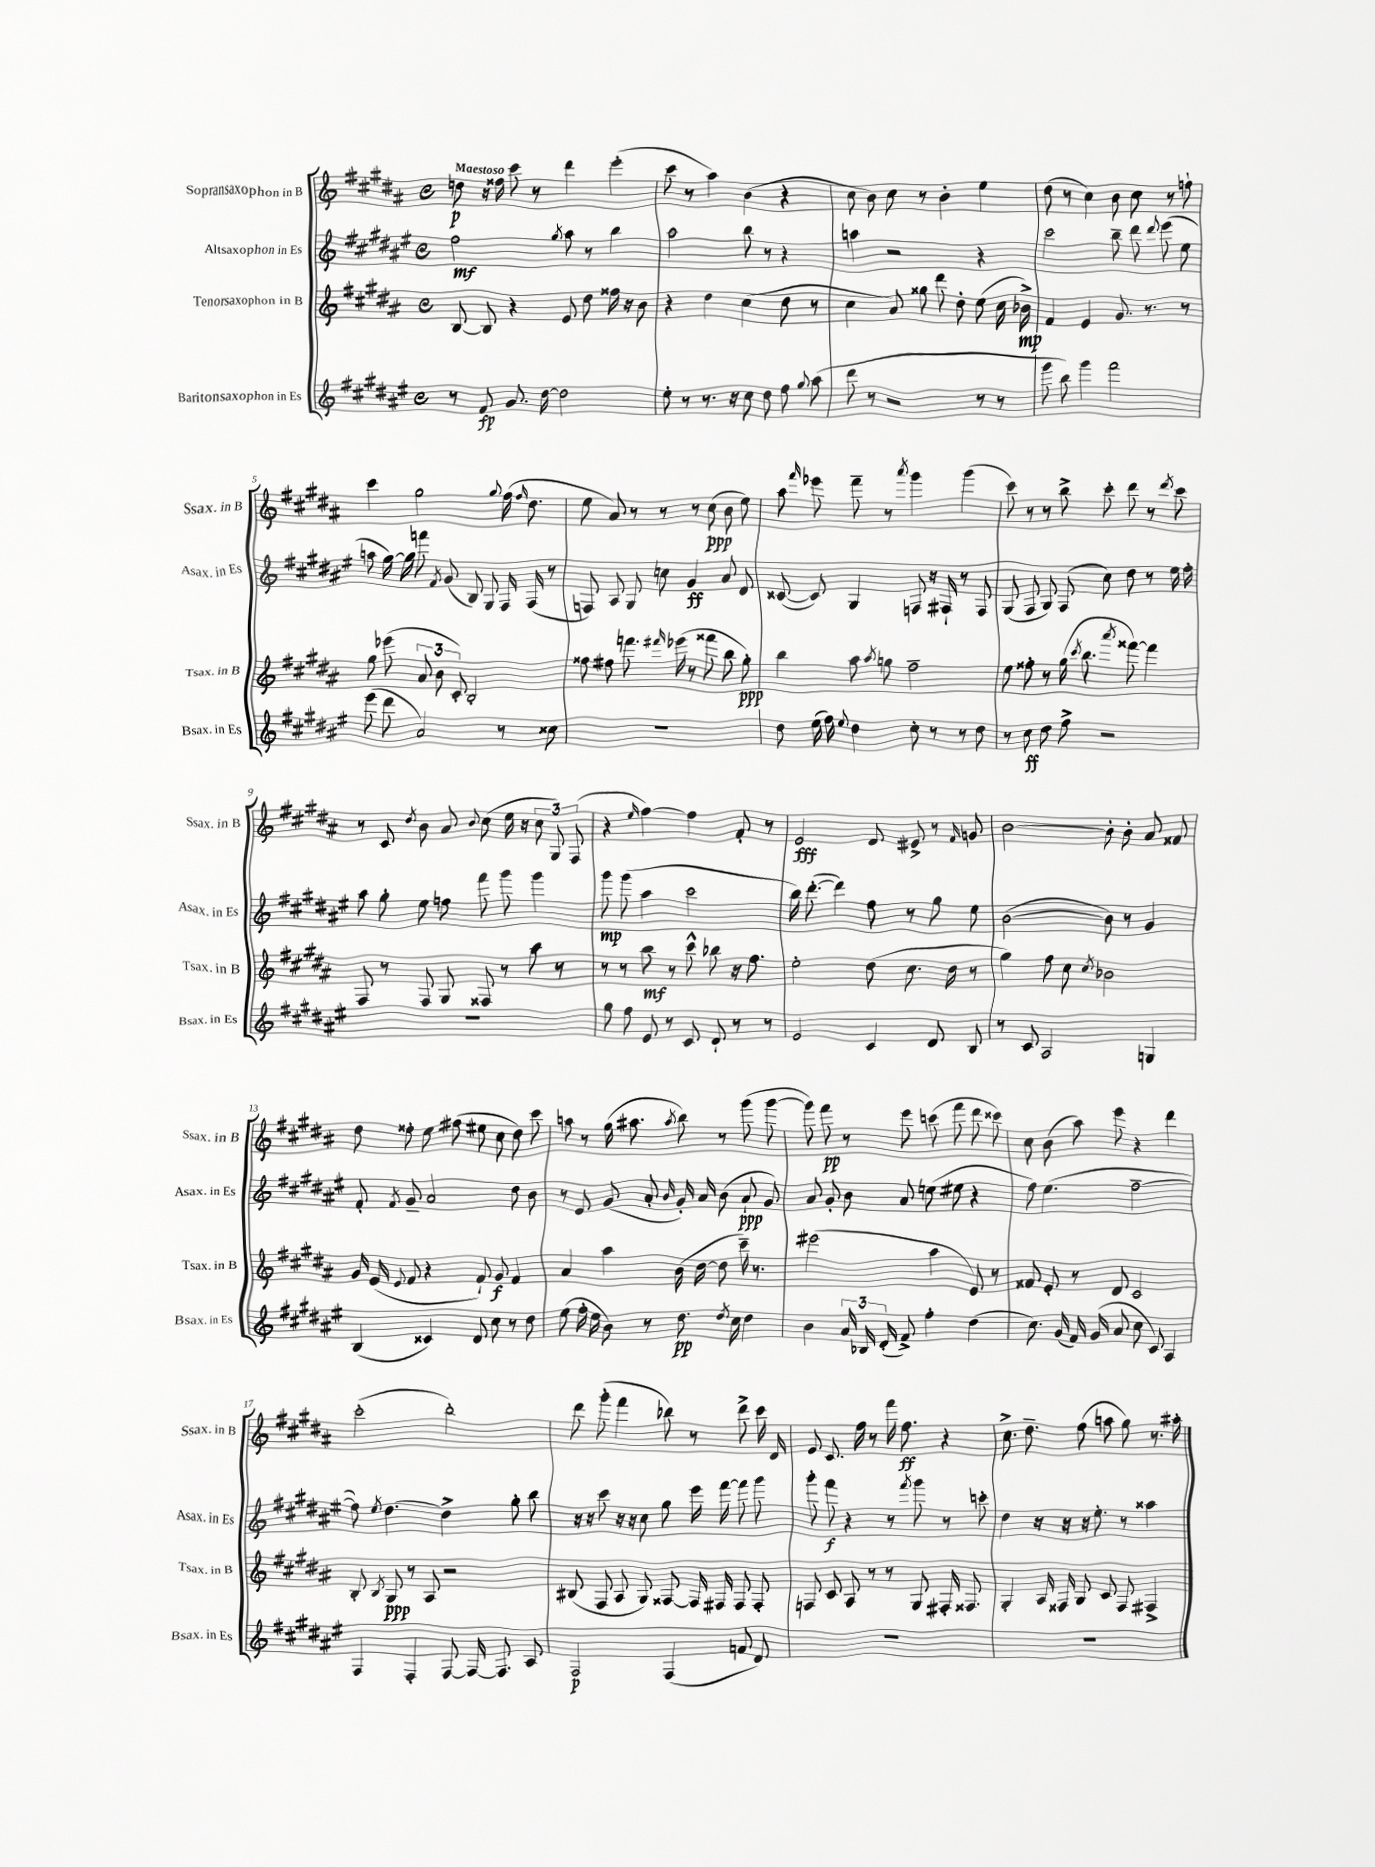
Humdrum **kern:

**kern	**kern	**kern	**kern
*staff4	*staff3	*staff2	*staff1
*clefG2	*clefG2	*clefG2	*clefG2
*k[f#c#g#d#a#e#]	*k[f#c#g#d#a#]	*k[f#c#g#d#a#e#]	*k[f#c#g#d#a#]
*M4/4	*M4/4	*M4/4	*M4/4
*met(c)	*met(c)	*met(c)	*met(c)
8r	[8B	2ff#	8dd
8f#	8B]	.	16r
.	.	.	16ff##
8.g#	4r	.	8ccc#
.	.	.	8r
[16dd#	.	.	.
.	.	8qgg#	.
2dd#]	8e	8aa#	4ddd#
.	8dd#	8r	.
.	16ff##	4bb	(4eee'
.	16r	.	.
.	8b	.	.
=	=	=	=
8ee#'	4r	2aa#	8ccc#
8r	.	.	8r
8.r	4dd#	.	4aa#)
16r	.	.	.
8cc#	(4cc#	8bb	(4b
8dd#	.	8r	.
8ff#	8dd#	4r	4r
8qqgg#	.	.	.
(8aa#	8r	.	.
=	=	=	=
8ddd#	4cc#	4aa	8cc#
8r	.	.	8b)
2r	8a#)	2r	8cc#
.	8gg##	.	8r
.	8ddd#	.	4b'
.	8dd#'	.	.
8r	(8ee	4r	4ee
8r	16cc#	.	.
.	16b-^)	.	.
=	=	=	=
8ggg#	4f#	2ccc#	(8dd#
8bb)	.	.	8r
4ggg#	4e	.	4cc#)
2fff#	8.g#	8bb~	8b
.	.	8ddd#	8cc#
.	8.r	.	.
.	.	8qqddd#	.
.	.	(8eee#	8r
.	8r	8ee#	8ff`
=	=	=	=
(8eee#	8gg#	8aa	4ccc#
8ddd#	(8eee-	[16gg#)	.
.	.	16gg#]	.
2a#)	12a#	8fff	2gg#
.	12b	.	.
.	.	8qf#	.
.	.	(8g#	.
.	12c#')	.	.
.	2B'	8B)	.
.	.	8G#	.
.	.	.	8qqgg#
8r	.	16F#	(16ff#
.	.	.	16qqff#
.	.	(16F#	8.dd#
8cc##	.	8r	.
=	=	=	=
1r	8ff##	8F)	8ee
.	8ff#	8A#	8a#)
.	8.fff	8G#	8r
.	.	8cc	8r
.	16qqfff#	.	.
.	(16eee-	.	.
.	8r	4g#	8r
.	8fff##	.	(8cc#
.	8bb	8a#	8b
.	8gg#')	8d#	8ee)
=	=	=	=
8dd#	4bb	([8c##	8aa#
.	.	.	16qqfff#
(16ee#	.	8c##])	8eee-
16ff#)	.	.	.
8qqee#	.	.	.
4dd#	8aa#	4G#	8fff#~
.	8qaa#	.	.
.	8gg	.	8r
.	.	.	8qaaa#
8cc#'	2ff#~	8F	4ggg#
8r	.	16r	.
.	.	16F#`	.
8r	.	8r	(4ggg#
8dd#	.	8F#	.
=	=	=	=
8r	8ee	(8G#	8ccc#)
8cc#	8ff##'	8F#	8r
8dd#	8r	8G#)	8r
8ff#^	(16gg#	(8F#	8bb^
.	8qccc#	.	.
.	8.bb	.	.
2r	.	8cc#)	8ccc#'
.	8qaaa#	.	.
.	[8fff##)	8dd#	8ddd#
.	4fff##]	8r	8r
.	.	.	8qddd#
.	.	16ee#	8ccc#
.	.	16ff#'	.
=	=	=	=
1r	8F#	8aa#	8r
.	8r	8gg#'	8c#
.	.	.	8qdd#
.	8F#	8ee#	8b
.	8G#	8ff	8a#
.	.	.	8qqb
.	8F##	8fff#	(8cc#
.	8r	8ggg#	16ee
.	.	.	16r
.	8aa#	4ggg#	12cc#
.	.	.	12G#)
.	8r	.	.
.	.	.	(12F#
=	=	=	=
8gg#	8r	8ggg#	4r
8ff#	8r	(8ggg#	.
.	.	.	16qqee
8e#	8bb	4aa#	[4ff#)
8r	8r	.	.
8c#	8ccc#^^	2ccc#	4ff#]
8d#`	8bb-	.	.
8r	16r	.	8f#'
.	8.ff#	.	.
8r	.	.	8r
=	=	=	=
2e#	2ee'	16bb)	2e
.	.	([8.ddd#'	.
.	.	4ddd#])	.
4c#	(8dd#	8ff#	8d#
.	8.cc#	8r	8e#^
8d#	.	8gg#	8r
.	16dd#	.	.
.	.	.	16qqf#
8B	8r	8ee#	8g
=	=	=	=
8r	4gg#)	([2b	[2b
8c#	.	.	.
2A#	8ff#	.	.
.	8cc#	.	.
.	8qcc#	.	.
.	2b-	8b])	8b']
.	.	8r	8b'
4G	.	4g#	8a#
.	.	.	8f##
=	=	=	=
(4B	16g#	8f#'	8dd#
.	(16e	.	.
.	8qqe	8qf#	.
.	8f#	8g#~	8ff##'
4c##)	4r	2a#	8ee
.	.	.	(8ff#
8d#	8f#`)	.	8ee#
8cc#	8g#	.	8cc#
8r	4f#	8dd#	8dd#)
8dd#	.	8b	8ccc#
=	=	=	=
(8ee#	4a#	8r	8aa
16ff#'	.	8e#	8r
16ee#	.	.	.
8b)	4aa#	(8g#	(16gg#
.	.	.	8.aa#
8r	.	8a#'	.
.	.	16qqb	8qaa#
8.dd#	(16b	16g#')	8bb)
.	[16dd#	16a#	.
.	8dd#]	(8b	8r
8qdd#	.	.	.
16cc#	.	.	.
4dd#	16ccc#~)	8a#`	(8ggg#
.	8.r	.	.
.	.	8g#)	[8ggg#
=	=	=	=
4b	(2eee#	8a#	8ggg#])
.	.	8g#'	8fff#
24a#	.	8b	8r
24B-	.	.	.
(24d#'	.	.	.
8f#^)	.	8a#	8eee
4ff#'	4aa#	(8ee	(8ccc
.	.	8ee#	8fff#
(4dd#	8e)	4r	8ddd#
.	8r	.	8ccc##)
=	=	=	=
8.cc#)	8f##	8ff#)	8cc#
.	8e'	(4.ee#	(8b
(16g#	.	.	.
16f#)	8r	.	8aa#)
(16g#	.	.	.
8a#	8d#	.	8eee
8cc#	2c#	[2ff#~	4r
8c#)	.	.	.
4A#	.	.	4ddd#
=	=	=	=
4F#	8B'	8ff#])	(2ccc#'
.	8qB	8qee#	.
.	8G#	[4.dd#	.
4F#'	8r	.	.
.	8A#	.	.
[8F#	2r	4dd#^]	2bb')
16F#_	.	.	.
8.F#]	.	.	.
.	.	8gg#'	.
8A#	.	8bb	.
=	=	=	=
2F#	(8B#	16r	8ddd#
.	.	16r	.
.	8F#	8ccc#	(8ggg#'
.	8A#	16r	4fff#
.	.	16r	.
.	8G#)	8cc#	.
(4F#	[8F##	8gg#	8bb-)
.	16F##]	16eee#	8r
.	16F#	[16fff#	.
8f	8F#	8fff#]	8ddd#^
8d#)	8F#'	8ggg#	16ccc#
.	.	.	16d#
=	=	=	=
1r	8F	8ggg#'	8e
.	8c#	8fff#	8.c#
.	8A#	4r	.
.	.	.	16ff#
.	8r	.	8r
.	8r	8r	16fff#
.	.	.	8.ff#
.	.	8qfff#	.
.	8G#	8ggg#	.
.	16F#'	8r	4r
.	8.F##	.	.
.	.	8ccc'	.
=	=	=	=
1r	4G#'	4dd#	8.cc#^
.	.	.	8.dd#~
.	16A#	16r	.
.	16F##	16r	.
.	8G#	16r	(8ff#
.	.	8.ee#'	.
.	8c#	.	8aa
.	8F##	8r	8gg#)
.	4F#^	4aa##	8.r
.	.	.	16aa#'
==	==	==	==
*-	*-	*-	*-
